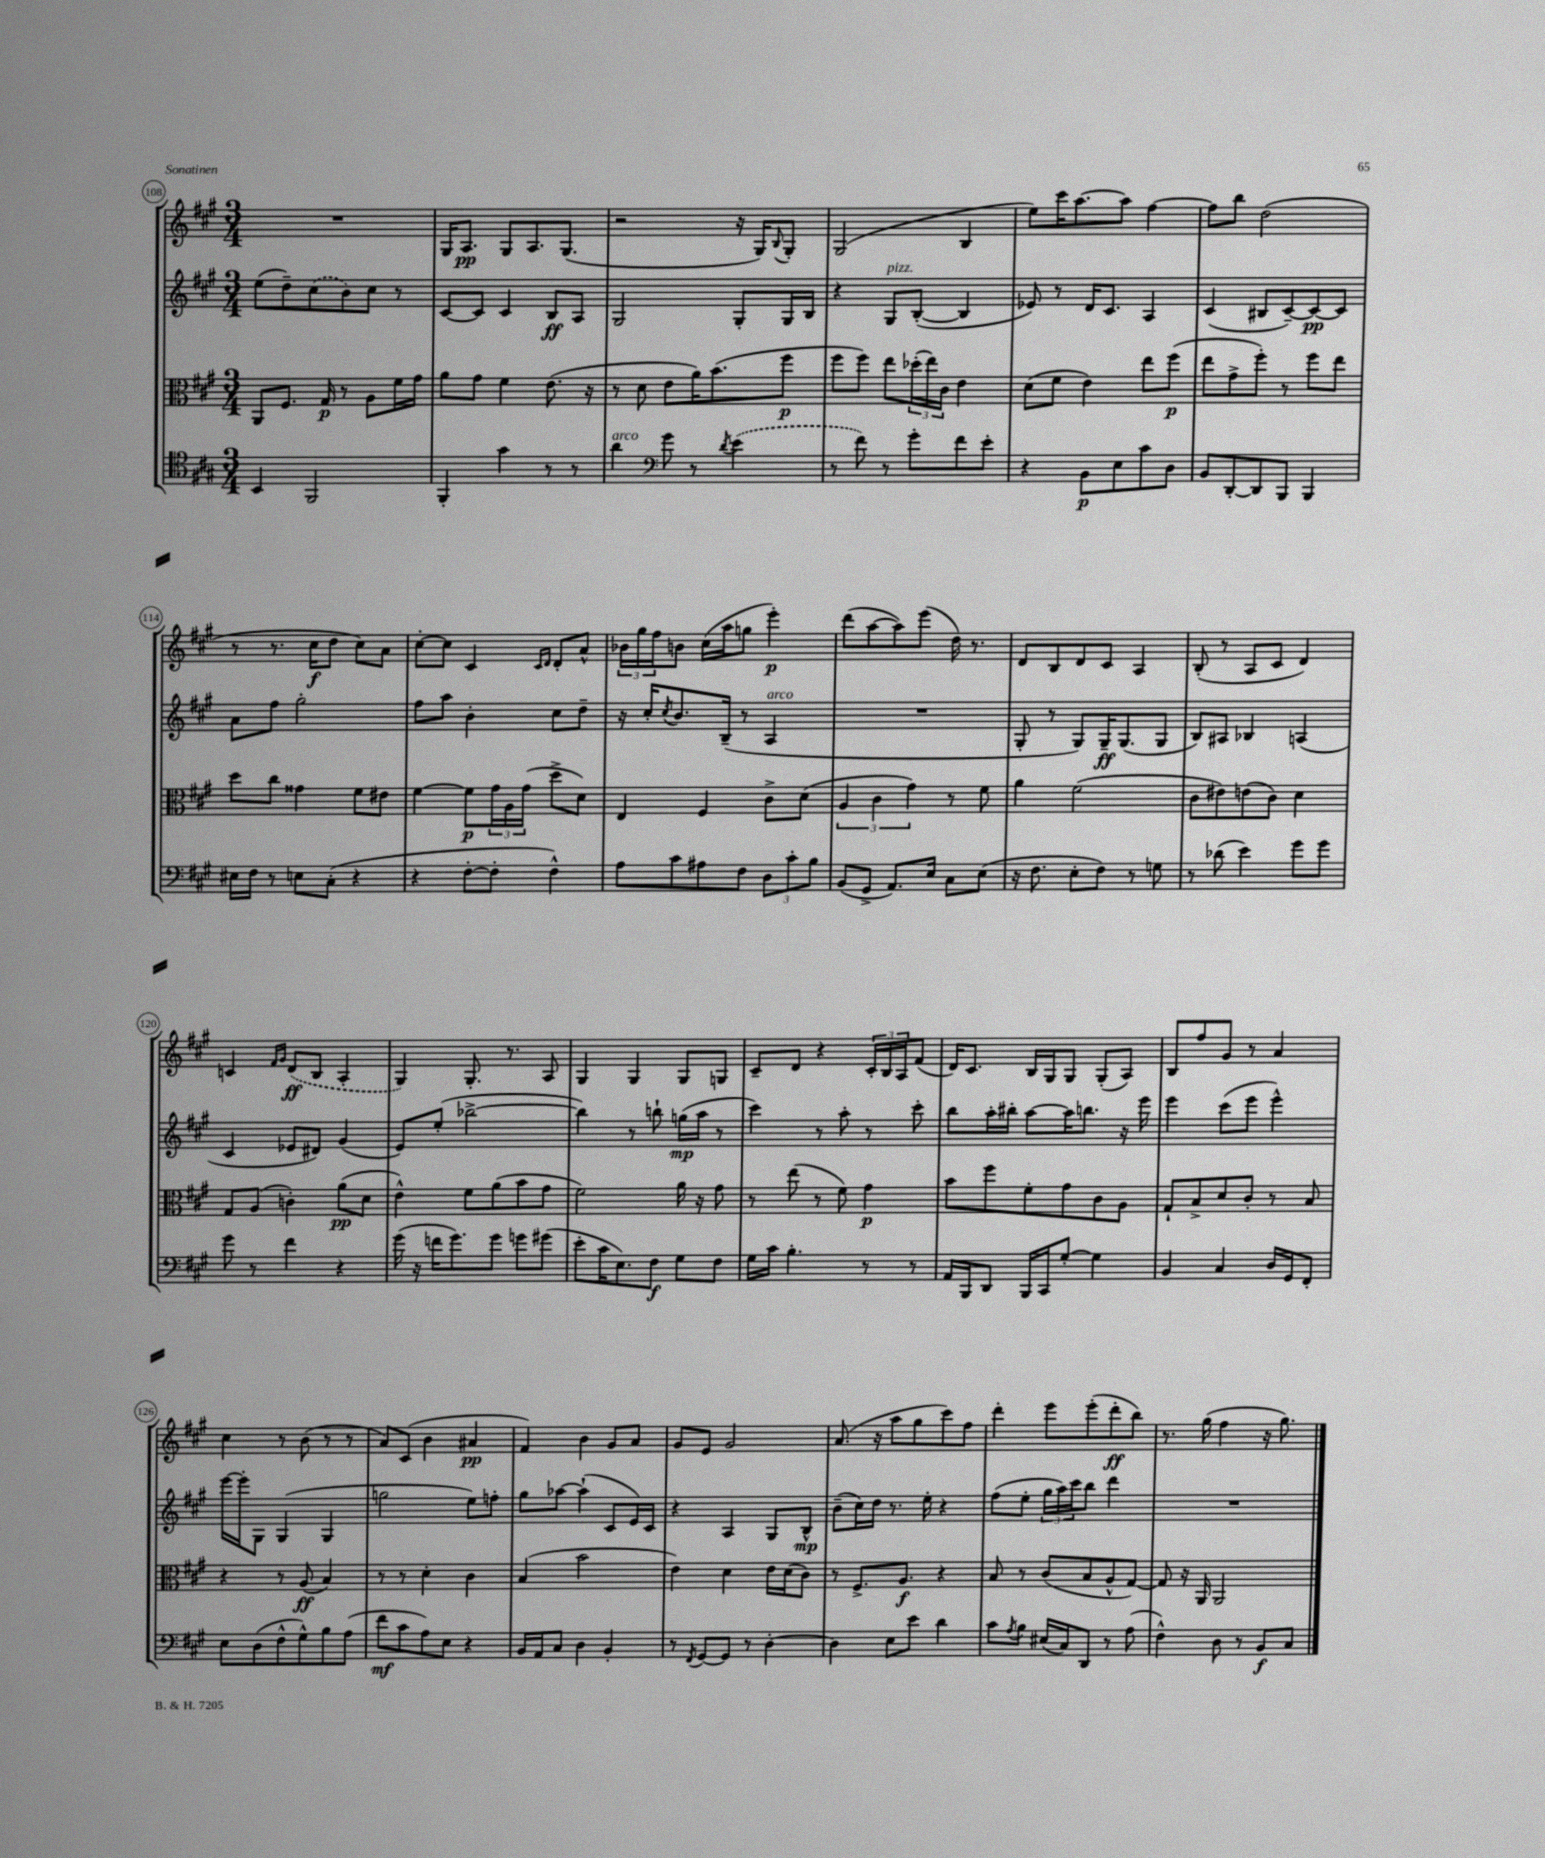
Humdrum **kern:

**kern	**dynam	**kern	**dynam	**kern	**dynam	**kern	**dynam
*part4	*part4	*part3	*part3	*part2	*part2	*part1	*part1
*staff4	*staff4	*staff3	*staff3	*staff2	*staff2	*staff1	*staff1
*clefC4	*	*clefC3	*	*clefG2	*	*clefG2	*
*k[f#c#g#]	*	*k[f#c#g#]	*	*k[f#c#g#]	*	*k[f#c#g#]	*
*M3/4	*	*M3/4	*	*M3/4	*	*M3/4	*
=108	=108	=108	=108	=108	=108	=108	=108
4BB/	.	8AA/L	.	(8ee\L	.	2.r	.
.	.	8.F#/J	.	8dd~\)	.	.	.
2FF#/	.	.	.	(8cc#\	.	.	.
.	.	16G#/	p	.	.	.	.
.	.	8r	.	8b\)	.	.	.
.	.	8A\L	.	8cc#\J	.	.	.
.	.	16f#\L	.	8r	.	.	.
.	.	16g#\JJ	.	.	.	.	.
=109	=109	=109	=109	=109	=109	=109	=109
4FF#'/	.	8a\L	.	[8c#/L	.	16G#/KL	.
.	.	.	.	.	.	8.A/J	pp
.	.	8g#\J	.	8c#/J]	.	.	.
4g#\	.	4f#\	.	4c#/	.	8G#/L	.
.	.	.	.	.	.	8.A/	.
8r	.	(8.e\	.	8B/L	ff	.	.
.	.	.	.	.	.	(8.G#/J	.
8r	.	.	.	8A/J	.	.	.
.	.	16r	.	.	.	.	.
=110	=110	=110	=110	=110	=110	=110	=110
!LO:TX:a:i:t=arco	!	!	!	!	!	!	!
4a\	.	8r	.	2G#/	.	2r	.
.	.	8d\	.	.	.	.	.
*clefF4	*	*	*	*	*	*	*
8g#\	.	8e\L	.	.	.	.	.
8r	.	16a\K)	.	.	.	.	.
.	.	(8.b\	.	.	.	.	.
8qd/	.	.	.	.	.	.	.
(4e\	.	.	.	8G#'/L	.	16r	.
.	.	.	.	.	.	16G#/KL)	.
.	.	.	.	.	.	8qqB/	.
.	.	8ff#\J	p	16G#/L	.	8G#'/J	.
.	.	.	.	16B/JJ	.	.	.
=111	=111	=111	=111	=111	=111	=111	=111
8r	.	8ff#\L	.	4r	.	(2G#/	.
8f#\)	.	8ff#\J)	.	.	.	.	.
!	!	!	!	!LO:TX:a:i:t=pizz.	!	!	!
8r	.	8ee\L	.	8G#/L	.	.	.
8g#'\L	.	(24dd-X'\L	.	([8B'/J	.	.	.
.	.	24ee\)	.	.	.	.	.
.	.	24c#\JJ	.	.	.	.	.
8f#\	.	4e\	.	4B/]	.	4B/	.
8e'\J	.	.	.	.	.	.	.
=112	=112	=112	=112	=112	=112	=112	=112
4r	.	(8d\L	.	8e-X/)	.	8ee\L)	.
.	.	8f#\J	.	8r	.	16ccc#\K	.
.	.	.	.	.	.	[8.aa\	.
8BB\L	p	4e\)	.	16d/KL	.	.	.
.	.	.	.	8.c#/J	.	.	.
8E\	.	.	.	.	.	8aa\J]	.
8c#\	.	8ee\L	.	4A/	.	[4ff#\	.
8D\J	.	(8ff#\J	p	.	.	.	.
=113	=113	=113	=113	=113	=113	=113	=113
8BB/L	.	8ee\L	.	(4c#/	.	8ff#\L]	.
[8DD'/	.	8g#^\	.	.	.	8bb\J	.
8DD/]	.	8ff#'\J)	.	8B#X/L	.	(2dd\	.
8BBB/J	.	8r	.	[8c#~/)	.	.	.
4BBB/	.	8ff#\L	.	8c#/_	pp	.	.
.	.	8ee\J	.	8c#/J]	.	.	.
!!LO:LB:g=z
=114	=114	=114	=114	=114	=114	=114	=114
16E#X\LL	.	8dd\L	.	8a\L	.	8r	.
16F#\JJ	.	.	.	.	.	.	.
8r	.	8cc#\J	.	8ff#\J	.	8.r	.
8En\L	.	4g##X\	.	2gg#'\	.	.	.
.	.	.	.	.	.	16cc#\KL	f
(8C#'\J	.	.	.	.	.	8dd\J	.
4r	.	8f#\L	.	.	.	8cc#\L)	.
.	.	8e#X\J	.	.	.	8a\J	.
=115	=115	=115	=115	=115	=115	=115	=115
4r	.	[4f#\	.	8ff#\L	.	[8cc#'\L	.
.	.	.	.	8aa\J	.	8cc#\J]	.
[8F#'\L	.	8f#\L]	p	4b'\	.	4c#/	.
8F#'\J]	.	24g#\L	.	.	.	.	.
.	.	24A\	.	.	.	.	.
.	.	(24g#\JJ	.	.	.	.	.
.	.	.	.	.	.	16qqc#/LL	.
.	.	.	.	.	.	16qqd/JJ	.
4F#^^\)	.	8dd^\L	.	8cc#\L	.	8d'/L	.
.	.	8d\J)	.	8dd~\J	.	8a^^/J	.
=116	=116	=116	=116	=116	=116	=116	=116
8A\L	.	4E/	.	16r	.	24b-X\LL	.
.	.	.	.	.	.	24gg#\	.
.	.	.	.	16cc#'/KL	.	.	.
.	.	.	.	.	.	24ff#\J	.
.	.	.	.	8qcc#/	.	.	.
8c#\	.	.	.	8.b/	.	8bn\J	.
8A#X\	.	4F#/	.	.	.	(16cc#\LL	.
.	.	.	.	(16B~/Jk	.	16aa\J	.
8F#\J	.	.	.	8r	.	8ggn\J	.
!	!	!	!	!LO:TX:a:i:t=arco	!	!	!
12D\L	.	8c#^\L	.	4A/	.	4eee'\)	p
12c#'\	.	.	.	.	.	.	.
.	.	(8d\J	.	.	.	.	.
12B\J	.	.	.	.	.	.	.
=117	=117	=117	=117	=117	=117	=117	=117
(8BB/L	.	6A/	.	2.r	.	(8ddd\L	.
8GG#^/J	.	.	.	.	.	[8aa\	.
.	.	6c#\	.	.	.	.	.
8.AA/L)	.	.	.	.	.	8aa\])	.
.	.	6g#\)	.	.	.	.	.
.	.	.	.	.	.	(8eee\J	.
16E/Jk	.	.	.	.	.	.	.
8C#\L	.	8r	.	.	.	16dd\)	.
.	.	.	.	.	.	8.r	.
(8E\J	.	8f#\	.	.	.	.	.
=118	=118	=118	=118	=118	=118	=118	=118
16r	.	4a\	.	8G#'/	.	8d/L	.
8.F#\	.	.	.	.	.	.	.
.	.	.	.	8r	.	8B/	.
8E'\L	.	(2f#\	.	8G#/L)	.	8d/	.
8F#\J)	.	.	.	16G#~/K	ff	8c#/J	.
.	.	.	.	(8.G#/	.	.	.
8r	.	.	.	.	.	4A/	.
8Gn\	.	.	.	8G#/J	.	.	.
=119	=119	=119	=119	=119	=119	=119	=119
8r	.	8c#\L	.	8B/L)	.	(8B'/	.
(8d-X\	.	8e#X\)	.	8A#X/J	.	8r	.
4e\)	.	(8en\	.	4B-X/	.	8A/L	.
.	.	8c#\J)	.	.	.	8c#/J	.
8g#\L	.	4d\	.	(4An/	.	4d/)	.
8g#\J	.	.	.	.	.	.	.
!!LO:LB:g=z
=120	=120	=120	=120	=120	=120	=120	=120
8g#\	.	8G#/L	.	4c#/	.	4cn/	.
8r	.	(8A/J	.	.	.	.	.
.	.	.	.	.	.	16qqf#/LL	.
.	.	.	.	.	.	16qqg#/JJ	.
4f#\	.	4cn'\)	.	8e-X/L	.	(8d/L	ff
.	.	.	.	8d#X/J)	.	8B/J	.
4r	.	(8a\L	pp	(4g#/	.	4A'/	.
.	.	8d\J	.	.	.	.	.
=121	=121	=121	=121	=121	=121	=121	=121
(16g#\	.	4e^^\)	.	8e/L)	.	4G#/)	.
16r	.	.	.	.	.	.	.
16fn\KL	.	.	.	(8ee'/J	.	.	.
8.g#\)	.	.	.	.	.	.	.
.	.	8f#\L	.	[2bb-X^\	.	8.G#'/	.
8g#\J	.	(8a\	.	.	.	.	.
.	.	.	.	.	.	8.r	.
8gn\L	.	8b\	.	.	.	.	.
(8g#X\J	.	8g#\J	.	.	.	8A/	.
=122	=122	=122	=122	=122	=122	=122	=122
8e'\L	.	2f#\)	.	4bb-\])	.	4G#/	.
16c#\K	.	.	.	.	.	.	.
8.E\)	.	.	.	.	.	.	.
.	.	.	.	8r	.	4G#/	.
8F#\J	f	.	.	8bbn`\	.	.	.
8G#\L	.	16a\	.	(16ggn\LL	mp	8G#/L	.
.	.	16r	.	16aa\JJ	.	.	.
8F#\J	.	8g#\	.	8r	.	8Gn/J	.
=123	=123	=123	=123	=123	=123	=123	=123
16G#\LL	.	8r	.	4ccc#\)	.	8c#~/L	.
16c#\JJ	.	.	.	.	.	.	.
4.B'\	.	(8ee\	.	.	.	8d/J	.
.	.	8r	.	8r	.	4r	.
.	.	8f#\)	.	8aa'\	.	.	.
8r	.	4g#\	p	8r	.	24c#'/LL	.
.	.	.	.	.	.	24B/	.
.	.	.	.	.	.	24A/J	.
8r	.	.	.	8ccc#'\	.	(8f#/J	.
=124	=124	=124	=124	=124	=124	=124	=124
16AA/LL	.	8b\L	.	8bb\L	.	16d/KL)	.
16BBB/J	.	.	.	.	.	8.c#/J	.
8DD/J	.	8ff#\	.	16aa'\L	.	.	.
.	.	.	.	16bb#X'\JJ	.	.	.
16BBB/LL	.	8f#'\	.	[8aa\L	.	16B/LL	.
16CC#/J	.	.	.	.	.	16G#/J	.
[8G#'/J	.	8g#\	.	16aa\K]	.	8G#/J	.
.	.	.	.	8.bbn\J	.	.	.
4G#\]	.	8c#\	.	.	.	(8G#'/L	.
.	.	8A\J	.	16r	.	8A/J)	.
.	.	.	.	16eee\	.	.	.
=125	=125	=125	=125	=125	=125	=125	=125
4BB/	.	8G#`/L	.	4eee\	.	8B/L	.
.	.	8B^/	.	.	.	8ff#/	.
4C#/	.	8d/	.	(8ccc#\L	.	8g#/J	.
.	.	8c#'/J	.	8eee\J	.	8r	.
16D/LL	.	8r	.	4eee^^\)	.	4a/	.
16GG#/J	.	.	.	.	.	.	.
8FF#'/J	.	8B/	.	.	.	.	.
!!LO:LB:g=z
=126	=126	=126	=126	=126	=126	=126	=126
8E\L	.	4r	.	[16eee\LL	.	4cc#\	.
.	.	.	.	16eee'\J]	.	.	.
(8D\	.	.	.	8G#\J	.	.	.
8F#^^\	.	8r	.	(4G#/	.	8r	.
8G#^^\)	.	(8A/	ff	.	.	(8b\	.
8B\	.	4B/)	.	4G#/	.	8r	.
(8A\J	.	.	.	.	.	8r	.
=127	=127	=127	=127	=127	=127	=127	=127
8f#\L	mf	8r	.	2ggn\	.	8a/L)	.
8c#\	.	8r	.	.	.	(8c#/J	.
8A\)	.	4d'\	.	.	.	4b\	.
8E\J	.	.	.	.	.	.	.
4r	.	4c#\	.	8ee\L)	.	4a#X/	pp
.	.	.	.	8ffn'\J	.	.	.
=128	=128	=128	=128	=128	=128	=128	=128
16BB/LL	.	(4B/	.	8gg#\L	.	4f#/)	.
16AA/J	.	.	.	.	.	.	.
8C#/J	.	.	.	[8aa-X\J	.	.	.
4D\	.	2b\	.	(4aa-`\]	.	4b\	.
4BB'/	.	.	.	8c#/L	.	8g#/L	.
.	.	.	.	16e/L)	.	8a/J	.
.	.	.	.	16c#/JJ	.	.	.
=129	=129	=129	=129	=129	=129	=129	=129
8r	.	4e\)	.	4r	.	8g#/L	.
8qFF#/	.	.	.	.	.	.	.
[8GG#/L	.	.	.	.	.	8e/J	.
8GG#/J]	.	4d\	.	4A/	.	2g#/	.
8r	.	.	.	.	.	.	.
[4D'\	.	16e\LL	.	8G#/L	.	.	.
.	.	(16d\J	.	.	.	.	.
.	.	8c#\J)	.	8B^^/J	mp	.	.
=130	=130	=130	=130	=130	=130	=130	=130
4D\]	.	8r	.	(8b~\L	.	(8.a/	.
.	.	8.F#^/L	.	16cc#\L)	.	.	.
.	.	.	.	16dd\JJ	.	16r	.
8E\L	.	.	.	8.r	.	8aa\L	.
.	.	8.A/J	f	.	.	.	.
8e\J	.	.	.	.	.	8gg#\	.
.	.	.	.	16ee'\	.	.	.
4d\	.	4r	.	4r	.	8ccc#\)	.
.	.	.	.	.	.	8ff#\J	.
=131	=131	=131	=131	=131	=131	=131	=131
8c#\L	.	8B/	.	(8ff#\L	.	4ddd'\	.
8qA/	.	.	.	.	.	.	.
8B\J	.	8r	.	8ee'\J	.	.	.
(16E#X/LL	.	(8c#/L	.	24gg#\LL	.	8eee\L	.
.	.	.	.	24aa\)	.	.	.
16C#/J)	.	.	.	.	.	.	.
.	.	.	.	24ccc#\J	.	.	.
8DD/J	.	8B/	.	8bb\J	.	(8eee'\	.
8r	.	8A^^/	.	4ddd\	.	8ddd'\	ff
(8A\	.	[8G#/J)	.	.	.	8bb\J)	.
=132	=132	=132	=132	=132	=132	=132	=132
4F#^^\)	.	8G#/]	.	2.r	.	8.r	.
.	.	16r	.	.	.	.	.
.	.	16AA/	.	.	.	(16gg#\	.
8D\	.	2AA/	.	.	.	4ff#\	.
8r	.	.	.	.	.	.	.
8BB/L	f	.	.	.	.	16r	.
.	.	.	.	.	.	8.gg#\)	.
8C#/J	.	.	.	.	.	.	.
==	==	==	==	==	==	==	==
*-	*-	*-	*-	*-	*-	*-	*-
